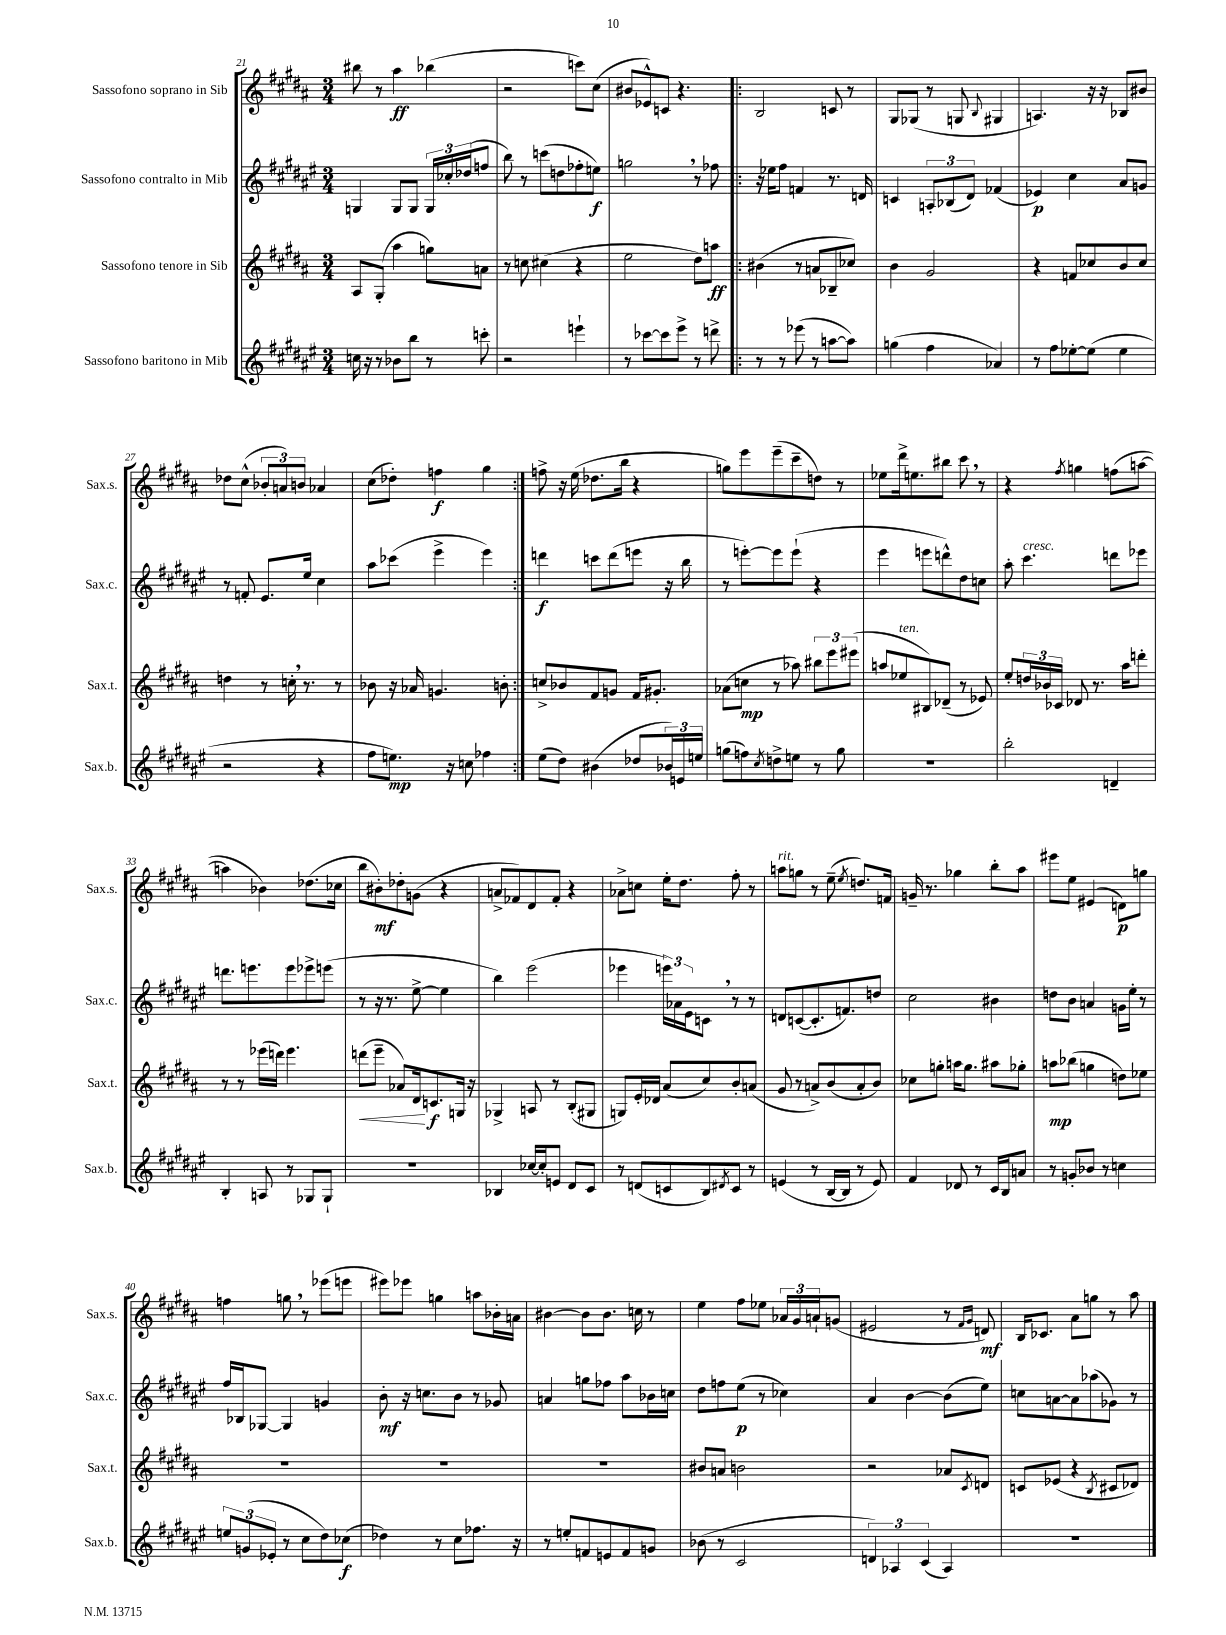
<<
\new StaffGroup <<
\new Staff = "s0" \with { instrumentName = "Sassofono soprano in Sib" shortInstrumentName = "Sax.s." } {
    \clef treble \key b \major \numericTimeSignature \time 3/4
    bis''8 r8 ais''4\ff bes''4( |
    r2 c'''8) cis''8( |
    bis'8 ees'8-^) c'8 r4. |
    \repeat volta 2 { b2 c'8 r8 |
    gis8 ges8( r8 g8 \appoggiatura { b8 } gis4 |
    a4.) r16 r16 bes8 bis'8 |
    des''8 cis''8-^( \tuplet 3/2 { bes'8-. a'8) b'8 } aes'4 |
    cis''8( des''8-.) f''4\f gis''4 | }
    f''8-> r16 e''16( des''8. b''16 r4 |
    g''8) e'''8 e'''8--( cis'''8-- d''8) r8 |
    ees''8 dis'''16-> e''8. bis''8 cis'''8 \breathe r8 |
    r4 \acciaccatura { fis''8 } g''4 f''8( a''8~ |
    a''4 bes'4) des''8.( ces''16 |
    b''8 bis'8-.\mf) des''8-. g'8( r4 |
    a'8-> fes'8) dis'8 fes'8-. r4 |
    aes'8-> c''8 e''16-. dis''8. fis''8-. r8 |
    a''8^\markup { \italic "rit." } g''8 r8 e''8--( \acciaccatura { e''8 } d''8.) f'16 |
    g'16-- r8. ges''4 b''8-. ais''8 |
    eis'''8 e''8 eis'4( d'8\p) g''8 |
    f''4 g''8 \breathe r8 ees'''8( e'''8 |
    eis'''8) ees'''8 g''4 a''8 bes'16-. a'16 |
    bis'4~ bis'8 bis'8. c''16 r8 |
    e''4 fis''8 ees''8 \tuplet 3/2 { aes'16 gis'16 a'16-! } g'8( |
    eis'2 r8 \grace { fis'16 gis'16 } d'8\mf) |
    b16 ces'8. ais'8 g''8 r8 ais''8 \bar "|." |
}
\new Staff = "s1" \with { instrumentName = "Sassofono contralto in Mib" shortInstrumentName = "Sax.c." } {
    \clef treble \key fis \major \numericTimeSignature \time 3/4
    g4 g8 g8 \tuplet 3/2 { g16 ces''16-. des''16( } f''8 |
    b''8) r8 c'''8( d''8 fes''8-. e''8\f) |
    g''2 \breathe r8 fes''8 |
    \repeat volta 2 { r16 ees''16 fis''8 f'4 r8. d'16 |
    c'4 \tuplet 3/2 { a8-. bes8( dis'8) } fes'4( |
    ees'4\p) cis''4 ais'8 g'8 |
    r8 f'8-. eis'8. eis''16 cis''4 |
    ais''8 ces'''8( eis'''4-> eis'''4) | }
    d'''4\f c'''8 d'''8( e'''8 r16 b''16 |
    r8 e'''8~-.) e'''8 e'''8-!( r4 |
    eis'''4 e'''8 d'''8-^) dis''8 c''8 |
    ais''8-. cis'''4.^\markup { \italic "cresc." } d'''8 ees'''8 |
    d'''8. e'''8. e'''8 ees'''8-> e'''8( |
    r8 r16 r8. eis''8~-> eis''4 |
    b''4) eis'''2( |
    ees'''4 \tuplet 3/2 { e'''16) aes'16 eis'16 } c'8 \breathe r8 r8 |
    d'8 c'8~( c'8.-. f'8.) d''8 |
    cis''2 bis'4 |
    d''8 b'8 a'4 g'16 eis''16-. r8 |
    fis''16 bes16 ges8~ ges4 g'4 |
    b'8-.\mf r16 c''8. b'8 r8 ges'8 |
    a'4 g''8 fes''8 ais''8 bes'16 c''16 |
    dis''8 f''8 eis''8\p( r8 ces''4) |
    ais'4 b'4~ b'8( eis''8) |
    c''8 a'8~ a'8 aes''8( ges'8) r8 \bar "|." |
}
\new Staff = "s2" \with { instrumentName = "Sassofono tenore in Sib" shortInstrumentName = "Sax.t." } {
    \clef treble \key b \major \numericTimeSignature \time 3/4
    ais8 gis8-.( ais''4 g''8) a'8 |
    r8 c''8 cis''4( r4 |
    e''2 dis''8) a''8\ff |
    \repeat volta 2 { bis'4( r8 a'8 bes8-- ces''8) |
    b'4 gis'2 |
    r4 f'8 ces''8 b'8 ces''8 |
    d''4 r8 c''16-. \breathe r8. r8 |
    bes'8 r16 aes'16 g'4. b'8-. | }
    c''8-> bes'8 fis'8 g'8 fis'16 gis'8.-. |
    aes'8( c''8\mp r8 aes''8) \tuplet 3/2 { bis''8 e'''8 eis'''8( } |
    a''8 ees''8^\markup { \italic "ten." } bis8) des'8--( r8 ees'8) |
    e''8-. \tuplet 3/2 { d''16 bes'16 ces'16 } des'8 r8. ais''16 d'''8-. |
    r8 r8 ees'''16( d'''16) ees'''4. |
    d'''8\<( e'''8-- aes'8) dis'16\! c'8.\f g16 r16 |
    ges4-> a8 r8 b8-.( gis8 |
    g8) e'16-. des'16 ais'8( cis''8) b'8-. a'8( |
    gis'8 r8 a'8->) b'8( a'8-. b'8) |
    ces''8 g''8-. a''16 g''8. ais''8 ges''8-. |
    a''8\mp bes''8( g''4 d''8) ees''8 |
    R2. |
    R2. |
    R2. |
    bis'8 a'8 b'2 |
    r2 aes'8 \acciaccatura { cis'8 } d'8 |
    c'8 ees'8( r4 \acciaccatura { b8 } cis'8 des'8) \bar "|." |
}
\new Staff = "s3" \with { instrumentName = "Sassofono baritono in Mib" shortInstrumentName = "Sax.b." } {
    \clef treble \key fis \major \numericTimeSignature \time 3/4
    c''16 r16 r8 bes'8 b''8 r8 c'''8-. |
    r2 e'''4-! |
    r8 ces'''8~ ces'''8 eis'''8-> r8 d'''8-> |
    \repeat volta 2 { r8 r8 ees'''8( r8 a''8~ a''8) |
    g''4( fis''4 aes'4) |
    r8 fis''8 ees''8~-. ees''8( ees''4 |
    r2 r4 |
    fis''8 e''8.\mp) r16 c''8 fes''4 | }
    eis''8( dis''8) bis'4( des''8 \tuplet 3/2 { bes'16) e'16 e''16 } |
    g''8( f''8) \acciaccatura { cis''8 } d''8-> e''8 r8 g''8 |
    R2. |
    b''2-. d'4-- |
    b4-. a8 r8 ges8 ges8-! |
    R2. |
    bes4 ces''16~ ces''16-. e'8 dis'8 cis'8 |
    r8 d'8( c'8 b8) \acciaccatura { dis'8 } c'8 r8 |
    e'4( r8 b16~ b16 r8 e'8) |
    fis'4 des'8 r8 cis'16 b16 a'8 |
    r8 g'8-. bes'8 r8 c''4 |
    \tuplet 3/2 { e''8 g'8( ees'8-. } r8 cis''8 dis''8) ces''8\f( |
    des''4) r8 cis''8 fes''8. r16 |
    r8 e''8-. f'8 e'8 f'8 g'8 |
    bes'8( r8 cis'2 |
    \tuplet 3/2 { d'4) aes4 cis'4( } aes4) |
    R2. \bar "|." |
}
>>
>>
\layout { \context { \Score currentBarNumber = #21 } }
